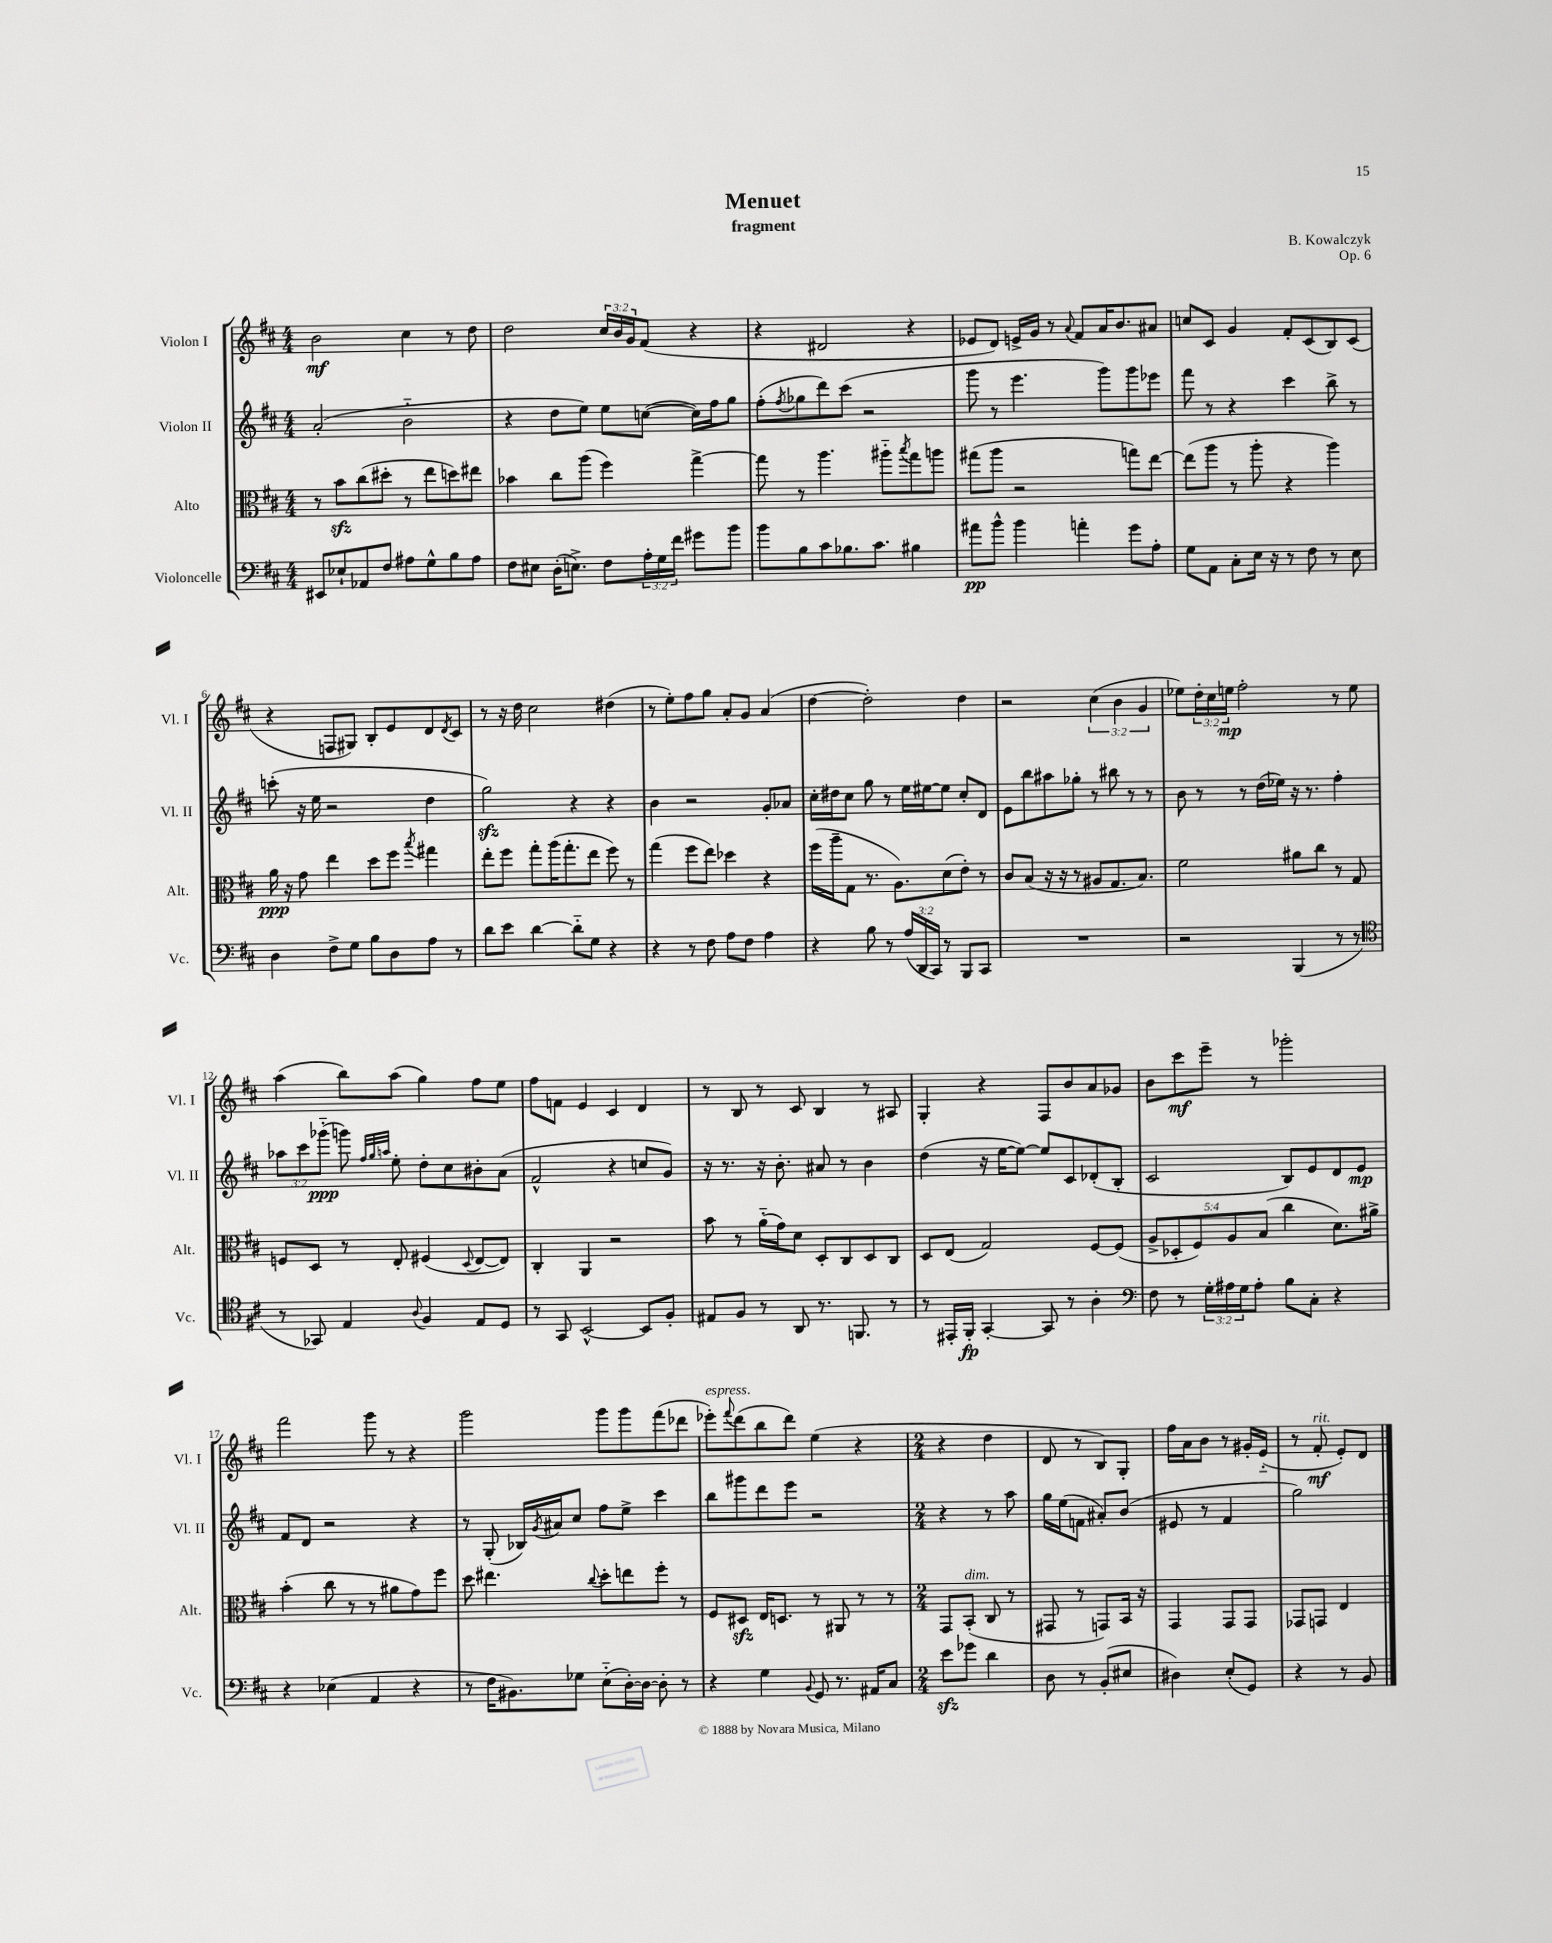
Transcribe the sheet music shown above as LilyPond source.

\header { title = "Menuet" composer = "B. Kowalczyk" subtitle = "fragment" opus = "Op. 6" }
<<
\new StaffGroup <<
\new Staff = "s0" \with { instrumentName = "Violon I" shortInstrumentName = "Vl. I" } {
    \clef treble \key d \major \numericTimeSignature \time 4/4 \override Staff.TupletNumber.text = #tuplet-number::calc-fraction-text
    b'2\mf cis''4 r8 d''8 |
    d''2 \tuplet 3/2 { cis''16 b'16 g'16 } fis'8( r4 |
    r4 dis'2 r4 |
    ees'8 d'8) e'16-> g'16 r8 \appoggiatura { a'8 } fis'8 a'16 b'8. ais'8 |
    c''8 cis'8 g'4 fis'8-. cis'8( b8) cis'8( |
    r4 f8 gis8) b8-. e'8 d'8 \acciaccatura { d'8 } cis'8 |
    r8 r16 d''16 cis''2 dis''4( |
    r8 e''8-.) fis''8 g''8 a'8-. g'8 a'4( |
    d''4~ d''2-.) d''4 |
    r2 \tuplet 3/2 { cis''4( b'4 g'4 } |
    ees''8) \tuplet 3/2 { d''16-. cis''16 e''16\mp } fis''2-. r8 e''8 |
    a''4( b''8) a''8( g''4) fis''8 e''8 |
    fis''8 f'8 e'4 cis'4 d'4 |
    r8 b8 r8 cis'8 b4 r8 ais8 |
    g4-. r4 fis8 b'8 a'8 ges'8 |
    b'8 cis'''8\mf e'''8-- r8 ges'''2-. |
    fis'''2 g'''8 r8 r4 |
    g'''2 g'''8 g'''8 fis'''8( des'''8 |
    ees'''8-.^\markup { \italic "espress." }) \appoggiatura { fis'''8 } d'''8( b''8 d'''8) e''4( r4 |
    \numericTimeSignature \time 2/4 r4 d''4 |
    d'8 r8 b8) g8-. |
    fis''16 a'16 b'8 r8 gis'16-. e'16-_( |
    r8 fis'8-.\mf^\markup { \italic "rit." } e'8-.) d'8 \bar "|." |
}
\new Staff = "s1" \with { instrumentName = "Violon II" shortInstrumentName = "Vl. II" } {
    \clef treble \key d \major \numericTimeSignature \time 4/4 \override Staff.TupletNumber.text = #tuplet-number::calc-fraction-text
    a'2-.( b'2-_ |
    r4 d''8 e''8) e''8 c''8~( c''16) fis''16 g''8 |
    fis''8-.( \acciaccatura { fis''8 } ges''8 d'''8) cis'''8( r2 |
    g'''8 r8 e'''4. g'''8) g'''8 ees'''8 |
    fis'''8 r8 r4 cis'''4 b''8-> r8 |
    c'''8-.( r16 e''16 r2 d''4 |
    g''2\sfz) r4 r4 |
    b'4 r2 g'8-. aes'8 |
    cis''16-. dis''16 cis''8 g''8 r8 e''16 eis''16~ eis''8 cis''8-. d'8 |
    e'8 b''8 ais''8 ges''8-. r8 bis''8 r8 r8 |
    b'8 r8 r8 d''16( ees''16) r16 r8. fis''4-. |
    \tuplet 3/2 { aes''8 cis'''8 ges'''8-_\ppp( } g'''8) \grace { fis''32 g''32 a''32 } e''8-. d''8-. cis''8 bis'8-. a'8( |
    fis'2-^ r4 c''8 g'8) |
    r16 r8. r16 b'8.-. ais'8 r8 b'4 |
    d''4( r16 e''16~ e''8~) e''8 cis'8 des'8-.( b8-. |
    cis'2 b8) e'8 d'8 e'8\mp |
    fis'8 d'8 r2 r4 |
    r8 g8-.( bes16) \acciaccatura { g'8 } ais'16 cis''8 fis''8 e''8-> cis'''4 |
    b''8 gis'''8 d'''8 e'''8 r2 |
    \numericTimeSignature \time 2/4 r4 r8 a''8 |
    g''16 e''16( f'8 ais'8-.) b'8( |
    eis'8 r8 fis'4 |
    g''2) \bar "|." |
}
\new Staff = "s2" \with { instrumentName = "Alto" shortInstrumentName = "Alt." } {
    \clef alto \key d \major \numericTimeSignature \time 4/4 \override Staff.TupletNumber.text = #tuplet-number::calc-fraction-text
    r8 b'8\sfz cis''8( dis''8-. r8 e''8 d''8) eis''8 |
    bes'4 cis''8 a''8( fis''4) g''4~-> |
    g''8 r8 a''4. ais''8-_ \acciaccatura { b''8 } g''8 a''8 |
    gis''8( a''8 r2 g''8) e''8~ |
    e''8( a''8 r8 a''8-. r4 a''4) |
    a'16\ppp r16 g'8 e''4 d''8 fis''8 \acciaccatura { b''8 } gis''4 |
    e''8-. fis''8 g''8-. a''16( g''8.-. e''8 fis''8) r8 |
    g''4( fis''8 e''8) des''4 r4 |
    fis''16( a''16-- g8 r8. a8.) d'8( e'8-.) r8 |
    cis'8 b8( r16 r16 r8 ais8 g8. b8.) |
    fis'2 ais'8 cis''8 r8 g8 |
    f8 d8 r8 e8-. fis4( \appoggiatura { d8 } e8~ e8) |
    cis4-. a,4 r2 |
    b'8 r8 a'16-_( g'16) d'8 d8-. cis8 d8 cis8 |
    d8 e8( g2) fis8~ fis8( |
    \tuplet 5/4 { a8-> des8-. fis8) a8 b8( } cis''4 d'8.) ais'16-> |
    b'4-.( cis''8 r8 r8 ais'8 g'8) fis''8 |
    d''8 eis''4. \appoggiatura { cis''8 } d''8-. e''8 fis''8-. r8 |
    fis8 dis8\sfz e16 d8. r8 ais,8 r8 r8 |
    \numericTimeSignature \time 2/4 g,8 b,8-.^\markup { \italic "dim." }( cis8 r8 |
    gis,8 r8 g,8) b,16 r16 |
    g,4 g,8 g,8 |
    ges,8 g,8 e4 \bar "|." |
}
\new Staff = "s3" \with { instrumentName = "Violoncelle" shortInstrumentName = "Vc." } {
    \clef bass \key d \major \numericTimeSignature \time 4/4 \override Staff.TupletNumber.text = #tuplet-number::calc-fraction-text
    eis,8 ees8-! aes,8 fis8 ais8 g8-^ b8 ais8 |
    fis8 eis8 d16-.( e8.->) fis8 \tuplet 3/2 { a16-. g16 fis'16 } gis'8 b'8 |
    b'8 b8 cis'8 bes8. cis'8. bis4 |
    ais'8\pp b'8-^ b'4 a'4-. g'8 a8-. |
    g8 a,8 cis8-. e16 r16 r8 fis8 r8 e8 |
    d4 fis8-> g8 b8 d8 a8 r8 |
    d'8 e'8 d'4~ d'8-_ g8 r4 |
    r4 r8 fis8 a8 fis8 a4 |
    r4 b8 r8 \tuplet 3/2 { a16( d,16 cis,16) } r8 b,,8 cis,8 |
    R1 |
    r2 b,,4( r8 r8 |
    \clef tenor r8 ges,8) e4 \appoggiatura { a8 } fis4 e8 d8 |
    r8 g,8 b,2~-^ b,8 fis8-. |
    eis8 fis8 r8 a,8 r8. f,8. r8 |
    r8 eis,16-. fis,16-.\fp g,4~-. g,8 r8 a4-. |
    \clef bass fis8 r8 \tuplet 3/2 { g16-. ais16 g16 } ais8-. b8 cis8-. r4 |
    r4 ees4( a,4 r4 |
    r8 fis16 bis,8.) ges8 e8-_( d16~-.) d16~ d8-. r8 |
    r4 g4 \appoggiatura { b,8 } g,8 r8. ais,16 cis8 |
    \numericTimeSignature \time 2/4 e'8\sfz ges'8 d'4 |
    d8 r8 b,8-.( eis8 |
    dis4) e8-.( g,8) |
    r4 r8 b,8 \bar "|." |
}
>>
>>
